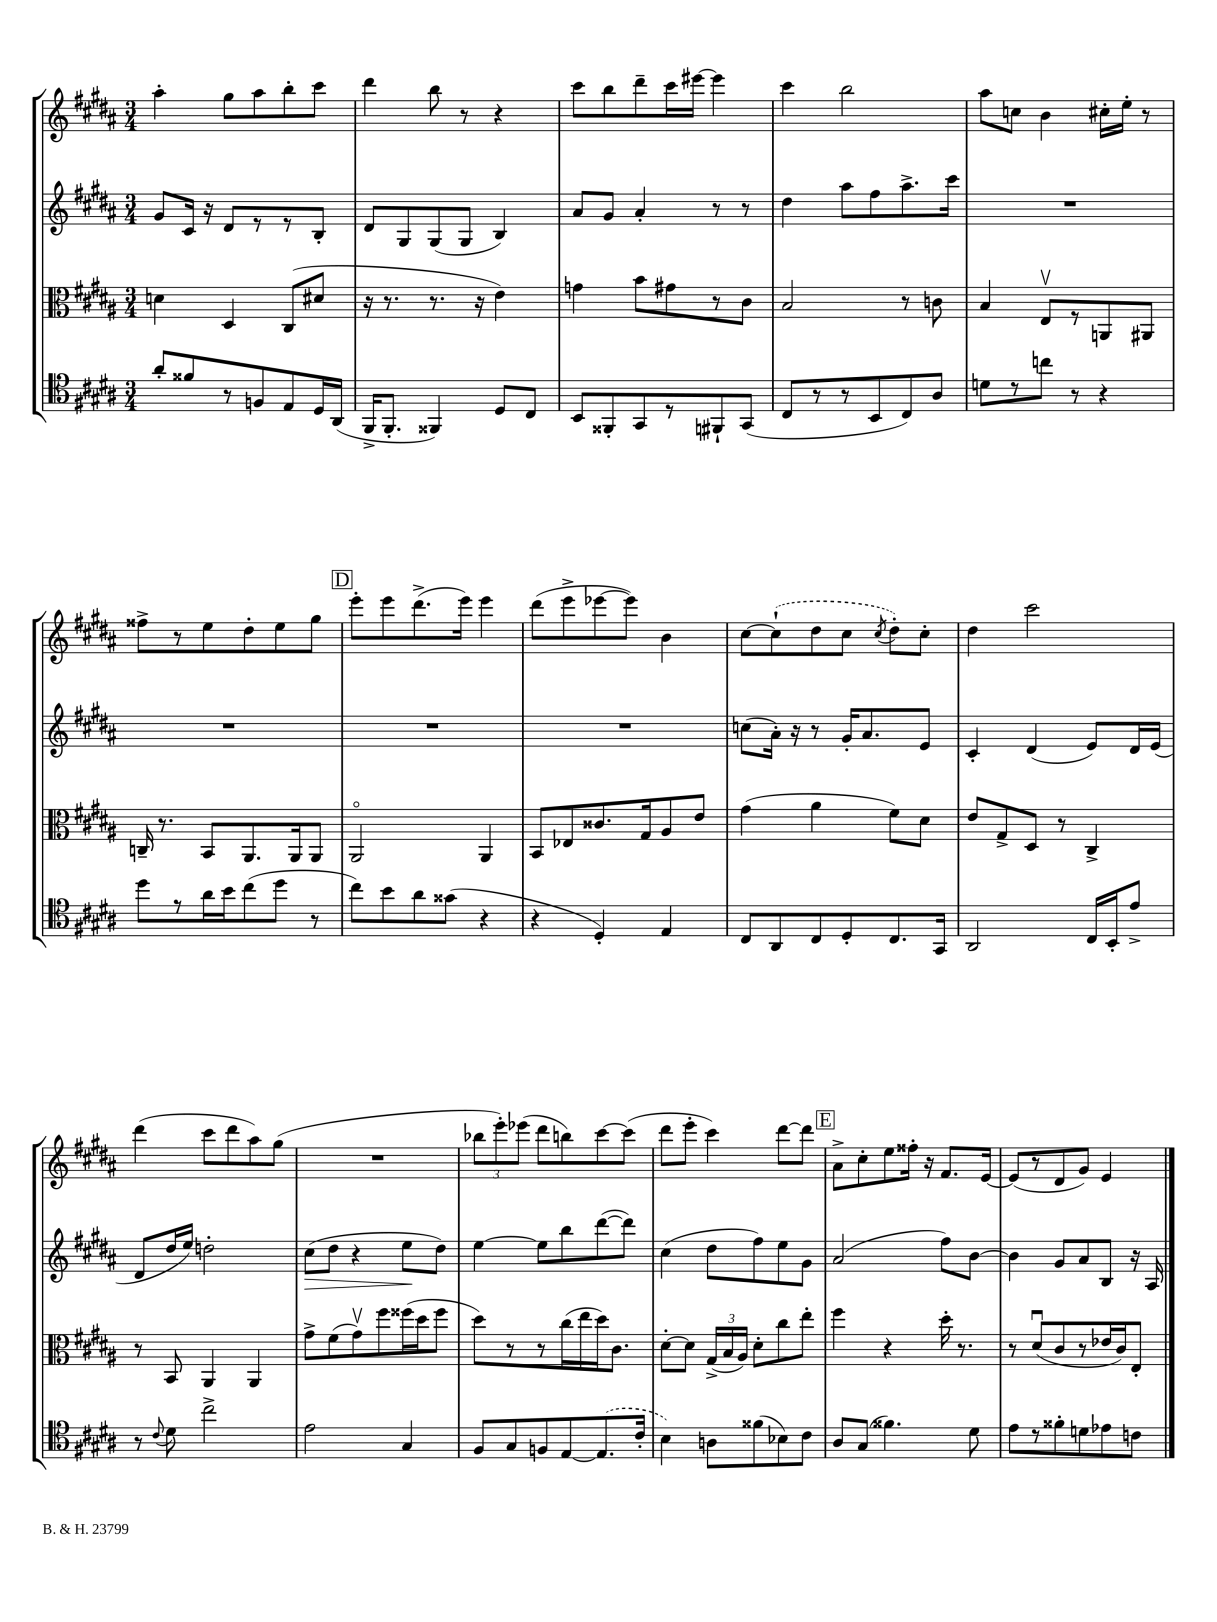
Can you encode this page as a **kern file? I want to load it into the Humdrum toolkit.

**kern	**kern	**kern	**kern
*staff4	*staff3	*staff2	*staff1
*clefC4	*clefC3	*clefG2	*clefG2
*k[f#c#g#d#a#]	*k[f#c#g#d#a#]	*k[f#c#g#d#a#]	*k[f#c#g#d#a#]
*M3/4	*M3/4	*M3/4	*M3/4
8a#'	4d	8g#	4aa#'
8f##	.	16c#	.
.	.	16r	.
8r	4D#	8d#	8gg#
8F	.	8r	8aa#
8E	(8C#	8r	8bb'
16D#	8d#	8B'	8ccc#
(16AA#	.	.	.
=	=	=	=
16FF#^	16r	8d#	4ddd#
8.FF#'	8.r	.	.
.	.	8G#	.
4FF##)	8.r	(8G#	8bb
.	.	8G#	8r
.	16r	.	.
8D#	4e)	4B)	4r
8C#	.	.	.
=	=	=	=
8BB	4g	8a#	8ccc#
8FF##'	.	8g#	8bb
8GG#	8b	4a#'	8ddd#~
8r	8g#	.	16ccc#
.	.	.	[16eee#
8FF#`	8r	8r	4eee#]
(8GG#	8c#	8r	.
=	=	=	=
8C#	2B	4dd#	4ccc#
8r	.	.	.
8r	.	8aa#	2bb
8BB	.	8ff#	.
8C#)	8r	8.aa#^	.
8A#	8c	.	.
.	.	16ccc#	.
=	=	=	=
8d	4B	2.r	8aa#
8r	.	.	8cc
8cc	8Ev	.	4b
8r	8r	.	.
4r	8AA	.	16cc#'
.	.	.	16ee'
.	8AA#	.	8r
=	=	=	=
8dd#	16C~	2.r	8ff##^
.	8.r	.	.
8r	.	.	8r
16a#	8BB	.	8ee
16b	.	.	.
(8cc#	8.AA#	.	8dd#'
8dd#	.	.	8ee
.	16AA#	.	.
8r	8AA#	.	8gg#
=	=	=	=
8cc#)	2AA#o	2.r	8eee'
8b	.	.	8eee
8a#	.	.	(8.ddd#^
(8g##	.	.	.
.	.	.	16eee)
4r	4AA#	.	4eee
=	=	=	=
4r	8BB	2.r	(8ddd#
.	8E-	.	8eee^
4D#')	8.c##	.	[8eee-
.	.	.	8eee-])
.	16G#	.	.
4E	8A#	.	4b
.	8e	.	.
=	=	=	=
8C#	(4g#	(8cc	[8cc#
8AA#	.	16a#')	(8cc#`]
.	.	16r	.
8C#	4a#	8r	8dd#
8D#'	.	16g#'	8cc#
.	.	8.a#	.
.	.	.	8qcc#
8.C#	8f#)	.	8dd#')
.	8d#	8e	8cc#'
16GG#	.	.	.
=	=	=	=
2AA#	8e	4c#'	4dd#
.	8G#^	.	.
.	8D#	(4d#	2ccc#
.	8r	.	.
16C#	4C#^	8e)	.
16BB'	.	.	.
8e^	.	16d#	.
.	.	(16e	.
=	=	=	=
8r	8r	8d#	(4ddd#
8qqc#	.	.	.
8d#	8BB	16dd#	.
.	.	16ee)	.
2cc#^	4AA#	2dd'	8ccc#
.	.	.	8ddd#
.	4AA#	.	8aa#)
.	.	.	(8gg#
=	=	=	=
2e	8g#^	(8cc#	2.r
.	(8f#	8dd#	.
.	8g#v)	4r	.
.	8ff#	.	.
4G#	(16ff##	8ee	.
.	16dd#	.	.
.	8ff##	8dd#)	.
=	=	=	=
8F#	8dd#)	[4ee	12bb-
.	.	.	12eee')
8G#	8r	.	.
.	.	.	(12eee-
8F	8r	8ee]	8ddd#
[8E	(16cc#	8bb	8bb)
.	16ee	.	.
(8.E]	16dd#)	([8ddd#	[8ccc#
.	8.c#	.	.
.	.	8ddd#])	(8ccc#]
16c#'	.	.	.
=	=	=	=
4B)	[8d#'	(4cc#	8ddd#
.	8d#]	.	8eee'
8A	(24G#^	8dd#	4ccc#)
.	24B	.	.
.	24A#)	.	.
(8f##	8d#'	8ff#)	.
8B-)	8cc#	8ee	[8ddd#
8c#	8ee'	8g#	8ddd#]
=	=	=	=
8A#	4ff#	(2a#	8a#^
(8G#	.	.	8cc#'
4.f##)	4r	.	8ee
.	.	.	16ff##'
.	.	.	16r
.	16dd#'	8ff#)	8.f#
.	8.r	.	.
8d#	.	[8b	.
.	.	.	[16e
=	=	=	=
8e	8r	4b]	(8e]
8r	(8d#u	.	8r
8f##'	8c#	8g#	8d#
8d	8r	8a#	8g#)
8e-	16e-	8B	4e
.	16c#)	.	.
8c	8E'	16r	.
.	.	16A#	.
==	==	==	==
*-	*-	*-	*-
